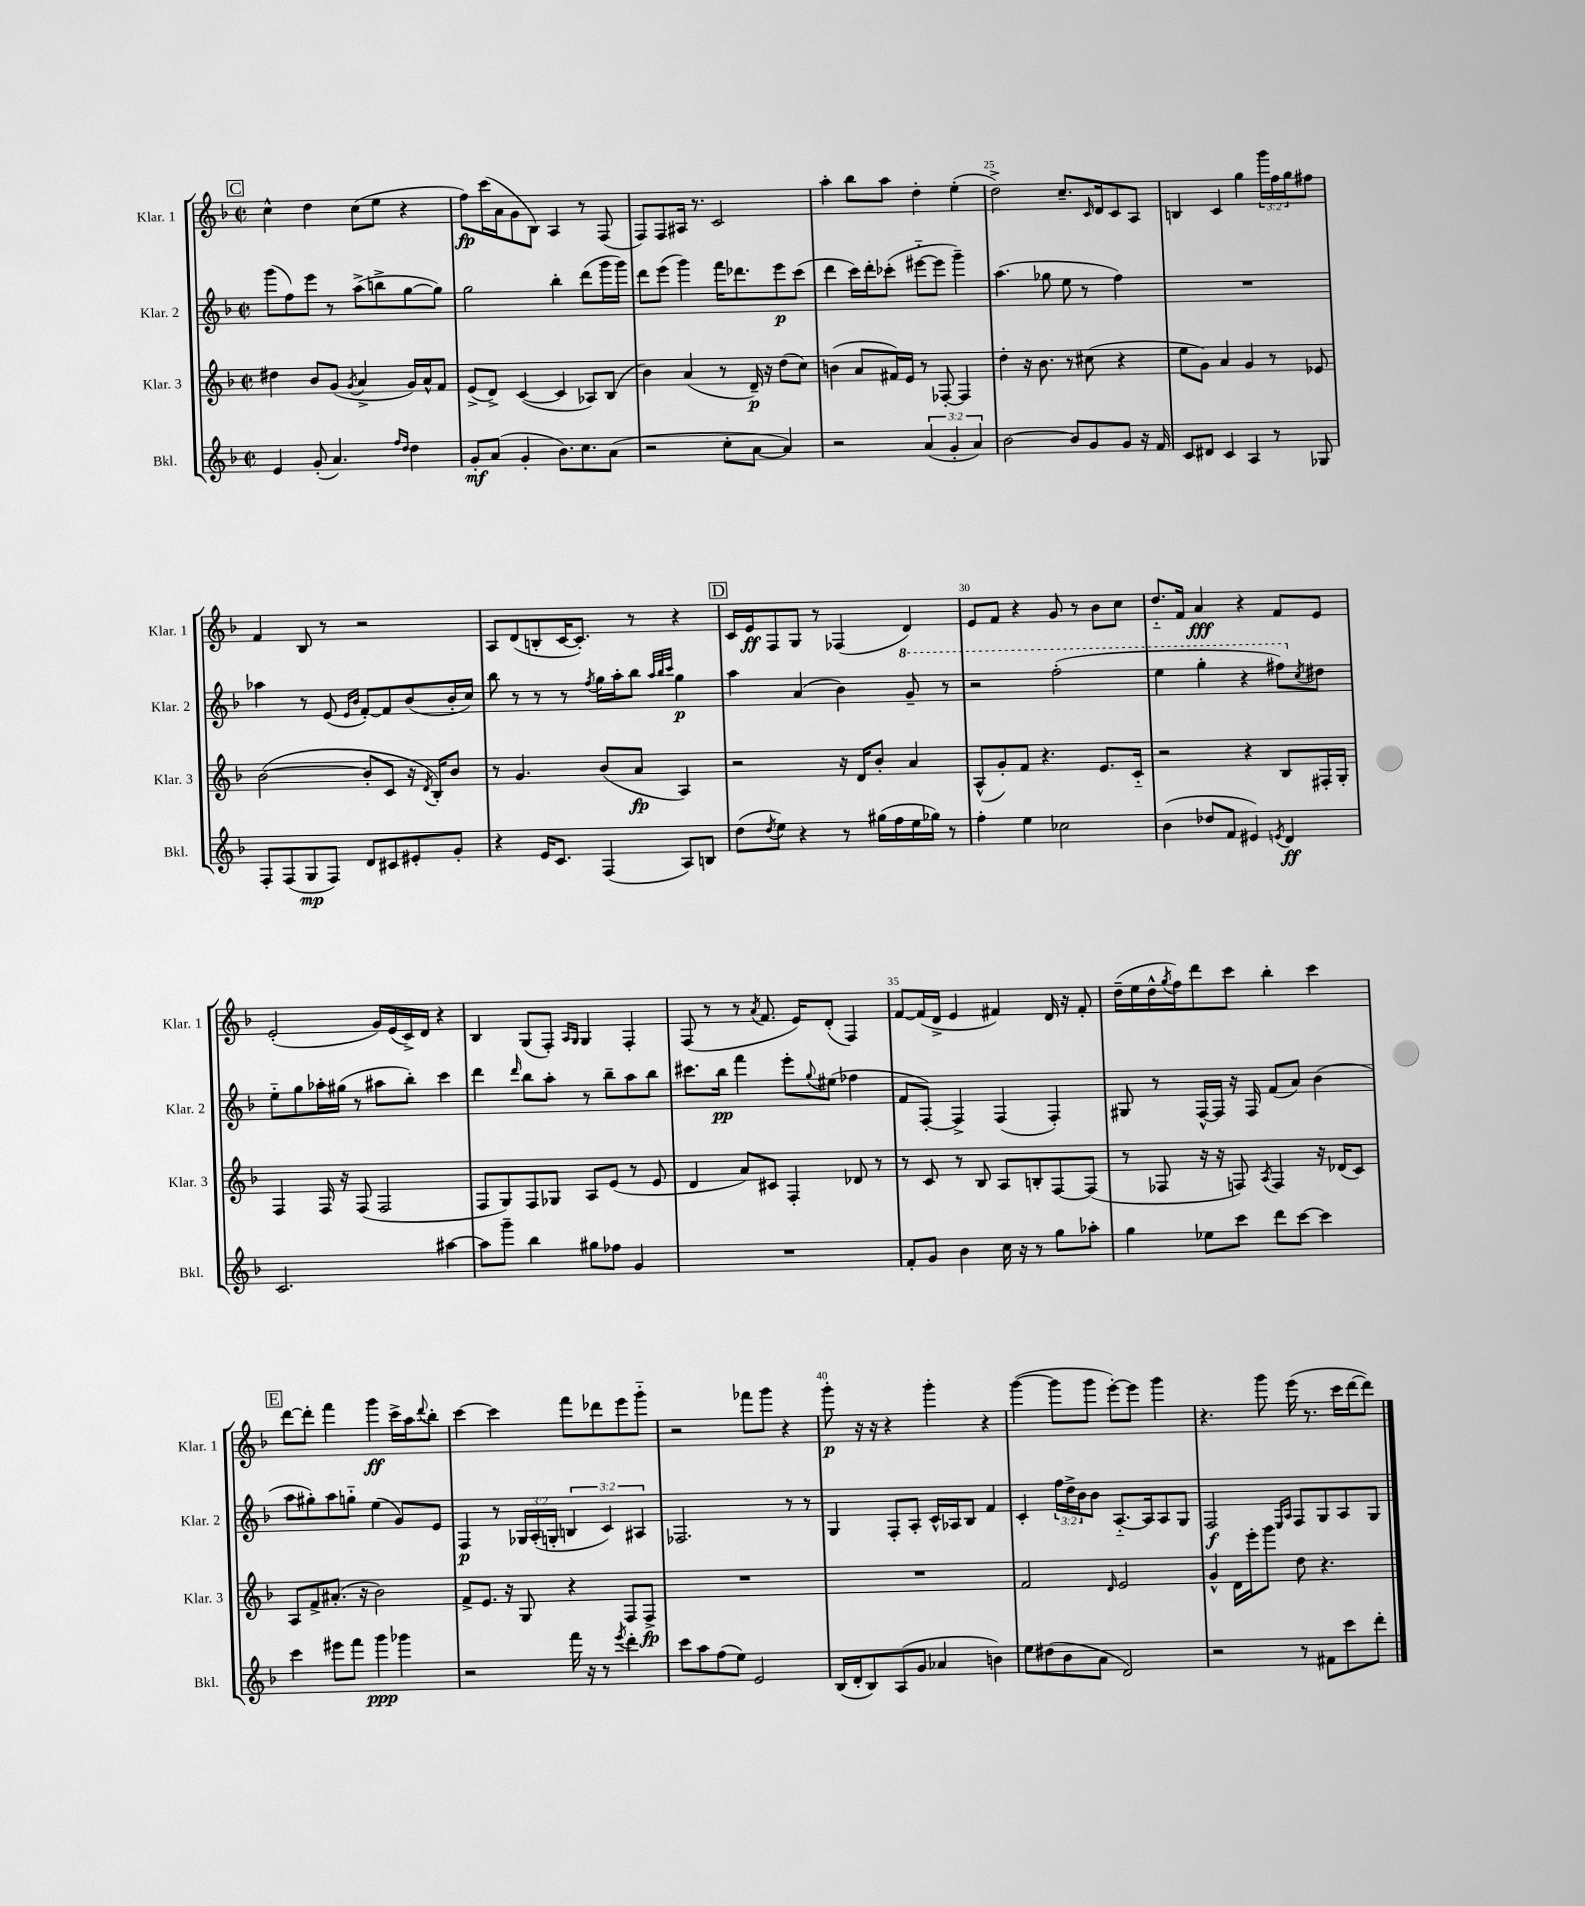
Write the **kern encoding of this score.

**kern	**dynam	**kern	**dynam	**kern	**dynam	**kern	**dynam
*part4	*part4	*part3	*part3	*part2	*part2	*part1	*part1
*staff4	*staff4	*staff3	*staff3	*staff2	*staff2	*staff1	*staff1
*I"Bkl.	*	*I"Klar. 3	*	*I"Klar. 2	*	*I"Klar. 1	*
*I'Bkl.	*	*I'Klar. 3	*	*I'Klar. 2	*	*I'Klar. 1	*
*clefG2	*	*clefG2	*	*clefG2	*	*clefG2	*
*k[b-]	*	*k[b-]	*	*k[b-]	*	*k[b-]	*
*M2/2	*	*M2/2	*	*M2/2	*	*M2/2	*
*met(c|)	*	*met(c|)	*	*met(c|)	*	*met(c|)	*
!!LO:REH:place=s1:t=C
=21	=21	=21	=21	=21	=21	=21	=21
4e/	.	4dd#X\	.	(8ggg\L	.	4cc^^\	.
.	.	.	.	8ff\)	.	.	.
(8g'/	.	8b-/L	.	8eee\J	.	4dd\	.
4.a/)	.	(8g/J	.	8r	.	.	.
.	.	8qg/	.	.	.	.	.
.	.	4a^/	.	(8aa^\L	.	(8cc\L	.
.	.	.	.	8bbn^\	.	8ee\J	.
16qqff/LL	.	.	.	.	.	.	.
16qqdd/JJ	.	.	.	.	.	.	.
4dd\	.	16g/LL)	.	[8gg\	.	4r	.
.	.	16a^^/J	.	.	.	.	.
.	.	8f/J	.	8gg\J])	.	.	.
=22	=22	=22	=22	=22	=22	=22	=22
8g'/L	mf	(8e^/L	.	2gg\	.	8ff\L)	fp
(8a/J	.	8d^/J)	.	.	.	(16ccc\L	.
.	.	.	.	.	.	16a\J	.
4g'/	.	([4c/	.	.	.	8g\	.
.	.	.	.	.	.	8B-\J)	.
8.b-\L)	.	4c/]	.	4bb-'\	.	4A/	.
8.cc\	.	.	.	.	.	.	.
.	.	8A-X/L)	.	(8ddd\L	.	8r	.
(8a\J	.	(8B-/J	.	16ggg\L	.	(8F/	.
.	.	.	.	16ggg\JJ)	.	.	.
=23	=23	=23	=23	=23	=23	=23	=23
2r	.	4b-\)	.	8ddd\L	.	8F/L)	.
.	.	.	.	(8eee\J	.	8F/	.
.	.	(4a/	.	4ggg\)	.	16A#X/Jk	.
.	.	.	.	.	.	8.r	.
8cc'\L	.	8r	.	16fff\KL	.	2c/	.
.	.	.	.	8.ddd-X\	.	.	.
[8a\J	.	16d~/)	p	.	.	.	.
.	.	16r	.	.	.	.	.
4a/])	.	(8dd\L	.	8eee\	p	.	.
.	.	8cc\J)	.	(8ccc\J	.	.	.
=24	=24	=24	=24	=24	=24	=24	=24
2r	.	(4bn\	.	4ddd\	.	4aa'\	.
.	.	8a/L	.	16ccc\LL)	.	8bb-\L	.
.	.	.	.	16ddd'\J	.	.	.
.	.	16f#X/L)	.	(8ccc-X'\J	.	8aa\J	.
.	.	16e/JJ	.	.	.	.	.
(6a/	.	8r	.	[8eee#X\L	.	4dd'\	.
.	.	[8F-X'/	.	8eee#\J]	.	.	.
6g'/	.	.	.	.	.	.	.
.	.	4F-/]	.	4ggg~\)	.	(4ee'\	.
6a/)	.	.	.	.	.	.	.
=25	=25	=25	=25	=25	=25	=25	=25
[2b-\	.	4dd'\	.	(4.aa\	.	2dd^\)	.
.	.	16r	.	.	.	.	.
.	.	8.b-\	.	.	.	.	.
.	.	.	.	8gg-X\	.	.	.
8b-/L]	.	8r	.	8ee\	.	8.cc~/L	.
8g/	.	(8cc#X\	.	8r	.	.	.
.	.	.	.	.	.	16qqc/	.
.	.	.	.	.	.	16d/k	.
8g/J	.	4r	.	4ff\)	.	8c/	.
16r	.	.	.	.	.	8A/J	.
16f/	.	.	.	.	.	.	.
=26	=26	=26	=26	=26	=26	=26	=26
8c/L	.	8ee\L	.	1r	.	4Bn/	.
8d#X/J	.	8g\J)	.	.	.	.	.
4c/	.	4a/	.	.	.	4c/	.
4A/	.	4g/	.	.	.	4gg\	.
8r	.	8r	.	.	.	24ggg\LL	.
.	.	.	.	.	.	24ff\	.
.	.	.	.	.	.	24gg\J	.
8G-X/	.	8e-X/	.	.	.	8ff#X\J	.
!!LO:LB:g=z
=27	=27	=27	=27	=27	=27	=27	=27
8F'/L	.	([2b-\	.	4aa-X\	.	4f/	.
(8F/	.	.	.	.	.	.	.
8G/	mp	.	.	8r	.	8B-/	.
8F/J)	.	.	.	(8e/	.	8r	.
.	.	.	.	16qqe/LL	.	.	.
.	.	.	.	16qqb-/JJ	.	.	.
8d/L	.	8b-'/L]	.	[8f'/L)	.	2r	.
8c#X/	.	8c/J	.	8f/]	.	.	.
8e#X'/	.	16r	.	(8b-/	.	.	.
.	.	8qd/	.	.	.	.	.
.	.	16B-'/KL)	.	.	.	.	.
8g'/J	.	8b-/J	.	16b-'/L	.	.	.
.	.	.	.	16cc/JJ)	.	.	.
=28	=28	=28	=28	=28	=28	=28	=28
4r	.	8r	.	8bb-\	.	8A/L	.
.	.	4.g/	.	8r	.	(8d/	.
16e/KL	.	.	.	8r	.	8Bn'/	.
8.c/J	.	.	.	.	.	.	.
.	.	.	.	8r	.	[16c/K	.
.	.	.	.	.	.	8.c'/J])	.
.	.	.	.	8qff/	.	.	.
(4F/	.	(8b-/L	.	16gg\LL	.	.	.
.	.	.	.	16aa'\J	.	.	.
.	.	8a/J	fp	8bb-\J	.	8r	.
.	.	.	.	32qqaa/LLL	.	.	.
.	.	.	.	32qqbb-/	.	.	.
.	.	.	.	32qqccc/JJJ	.	.	.
8A/L)	.	4A/)	.	4gg\	p	4r	.
8Bn/J	.	.	.	.	.	.	.
!!LO:REH:place=s1:t=D
=29	=29	=29	=29	=29	=29	=29	=29
(8dd\L	.	2r	.	4aa\	.	16c/LL	.
.	.	.	.	.	.	16e/J	ff
8qdd/	.	.	.	.	.	.	.
8ee\J)	.	.	.	.	.	8F/	.
4r	.	.	.	(4a/	.	8G/J	.
.	.	.	.	.	.	8r	.
8r	.	16r	.	4b-\)	.	(4F-X/	.
.	.	16d/KL	.	.	.	.	.
(16gg#X\LL	.	8b-'/J	.	.	.	.	.
16ff\	.	.	.	.	.	.	.
*	*	*	*	*8va	*	*	*
16ee\	.	4a/	.	8gg~/	.	4d/)	.
16gg-X\JJ)	.	.	.	.	.	.	.
8r	.	.	.	8r	.	.	.
=30	=30	=30	=30	=30	=30	=30	=30
4ff'\	.	(8A^^/L	.	2r	.	8e/L	.
.	.	8g'/)	.	.	.	8f/J	.
4ee\	.	8f/J	.	.	.	4r	.
.	.	4.r	.	.	.	.	.
2cc-X\	.	.	.	(2fff'\	.	8g/	.
.	.	.	.	.	.	8r	.
.	.	8.e/L	.	.	.	8b-\L	.
.	.	.	.	.	.	8cc\J	.
.	.	16c/Jk	.	.	.	.	.
=31	=31	=31	=31	=31	=31	=31	=31
(4b-\	.	2r	.	4eee\	.	8.dd/L	.
.	.	.	.	.	.	16f/Jk	.
8dd-X/L	.	.	.	4ggg'\	.	4a/	fff
8f/J	.	.	.	.	.	.	.
4e#X/)	.	4r	.	4r	.	4r	.
8qen/	.	.	.	.	.	.	.
4d/	ff	8B-/L	.	8fff#X\L)	.	8f/L	.
*	*	*	*	*X8va	*	*	*
.	.	.	.	8qcc/	.	.	.
.	.	16F#X'/L	.	8dd#X\J	.	8e/J	.
.	.	16G'/JJ	.	.	.	.	.
!!LO:LB:g=z
=32	=32	=32	=32	=32	=32	=32	=32
2.c/	.	4F/	.	8ee\L	.	(2e'/	.
.	.	.	.	8gg\	.	.	.
.	.	16F/	.	16aa-X'\L	.	.	.
.	.	16r	.	(16gg#X\JJ	.	.	.
.	.	(8F/	.	8r	.	.	.
.	.	2F/	.	8aa#X\L	.	16g/LL)	.
.	.	.	.	.	.	(16e/	.
.	.	.	.	8bb-'\J)	.	16c^/)	.
.	.	.	.	.	.	16d/JJ	.
[4aa#X\	.	.	.	4ccc\	.	4r	.
=33	=33	=33	=33	=33	=33	=33	=33
8aa#\L]	.	8F/L	.	4ddd\	.	4B-/	.
8ggg~\J	.	8G/)	.	.	.	.	.
.	.	.	.	16qqddd/	.	.	.
4bb-\	.	8F/	.	8bb-\L	.	(8G/L	.
.	.	8G-X/J	.	8aa'\J	.	8F'/J)	.
.	.	.	.	.	.	16qqA/LL	.
.	.	.	.	.	.	16qqG/JJ	.
8gg#X\L	.	8A/L	.	8r	.	4G/	.
8ff-X\J	.	(8e/J	.	8bb-~\L	.	.	.
4g/	.	8r	.	8aa\	.	4F'/	.
.	.	8e/	.	8bb-\J	.	.	.
=34	=34	=34	=34	=34	=34	=34	=34
1r	.	4d/	.	8.ccc#X\L	.	(8F/	.
.	.	.	.	.	.	8r	.
.	.	.	.	16bb-\Jk	pp	.	.
.	.	8a/L)	.	4fff\	.	8r	.
.	.	.	.	.	.	8qa/	.
.	.	8c#X/J	.	.	.	8.f/	.
.	.	4F'/	.	8eee'\L	.	.	.
.	.	.	.	.	.	16e/KL)	.
.	.	.	.	8qqgg/	.	.	.
.	.	.	.	(8ee#X\J	.	(8d'/J	.
.	.	8d-X/	.	4ff-X\	.	4F/)	.
.	.	8r	.	.	.	.	.
=35	=35	=35	=35	=35	=35	=35	=35
8f'/L	.	8r	.	8f/L	.	[8f/L	.
8g/J	.	8c/	.	[8F'/J)	.	(16f/L]	.
.	.	.	.	.	.	16d^/JJ	.
4b-\	.	8r	.	4F^/]	.	4e/	.
.	.	8B-/	.	.	.	.	.
16cc\	.	8A/L	.	(4F/	.	4f#X/)	.
16r	.	.	.	.	.	.	.
8r	.	8Bn'/	.	.	.	.	.
8gg\L	.	[8F/	.	4F'/)	.	16d/	.
.	.	.	.	.	.	16r	.
8aa-X'\J	.	(8F/J]	.	.	.	8f#'/	.
=36	=36	=36	=36	=36	=36	=36	=36
4gg\	.	8r	.	8G#X/	.	(16dd~\LL	.
.	.	.	.	.	.	16ee\	.
.	.	8F-X/	.	8r	.	16dd^^\	.
.	.	.	.	.	.	8qgg/	.
.	.	.	.	.	.	16ff\J)	.
8ee-X\L	.	16r	.	[16F^^/LL	.	8ddd\	.
.	.	16r	.	16F/JJ]	.	.	.
8ccc\J	.	8Fn/)	.	16r	.	8ccc\J	.
.	.	.	.	16F/	.	.	.
.	.	8qA/	.	.	.	.	.
8ddd\L	.	4F/	.	(8f/L	.	4bb-'\	.
[8ccc\J	.	.	.	8a/J)	.	.	.
4ccc\]	.	16r	.	(4b-\	.	4ccc\	.
.	.	(16d-X/KL	.	.	.	.	.
.	.	8c/J)	.	.	.	.	.
!!LO:LB:g=z
!!LO:REH:place=s1:t=E
=37	=37	=37	=37	=37	=37	=37	=37
4ccc\	.	8A/L	.	8aa\L	.	[8ddd\L	.
.	.	8f^/	.	8gg#X'\)	.	8ddd'\J]	.
8eee#X\L	.	(8.a#X'/J	.	8aa\	.	4fff\	.
8fff\J	.	.	.	8ggn\J	.	.	.
.	.	16r	.	.	.	.	.
4ggg\	ppp	2b-\)	.	(4ee\	.	4ggg\	ff
4ggg-X\	.	.	.	8g/L)	.	16ccc^\LL	.
.	.	.	.	.	.	16aa\J	.
.	.	.	.	.	.	8qqddd/	.
.	.	.	.	8e/J	.	8bb-'\J	.
=38	=38	=38	=38	=38	=38	=38	=38
2r	.	8f^/L	.	4F/	p	[4ccc\	.
.	.	8.e/J	.	.	.	.	.
.	.	.	.	8r	.	4ccc\]	.
.	.	16r	.	.	.	.	.
.	.	8G/	.	24G-X/LL	.	.	.
.	.	.	.	(24A'/	.	.	.
.	.	.	.	24Gn'/JJ	.	.	.
16fff\	.	4r	.	6Bn/	.	8fff\L	.
16r	.	.	.	.	.	.	.
8r	.	.	.	.	.	8ddd-X\	.
.	.	.	.	6c/)	.	.	.
8qeee/	.	.	.	.	.	.	.
4ddd'\	.	8F/L	.	.	.	8eee\	.
.	.	.	.	6A#X/	.	.	.
.	.	8F^/J	fp	.	.	8ggg\J	.
=39	=39	=39	=39	=39	=39	=39	=39
8ccc\L	.	1r	.	2.F-X/	.	2r	.
8aa\	.	.	.	.	.	.	.
(8ff\	.	.	.	.	.	.	.
8ee\J)	.	.	.	.	.	.	.
2e/	.	.	.	.	.	8fff-X\L	.
.	.	.	.	.	.	8ggg\J	.
.	.	.	.	8r	.	4r	.
.	.	.	.	8r	.	.	.
=40	=40	=40	=40	=40	=40	=40	=40
(16B-/LL	.	1r	.	4G/	.	8ggg'\	p
16d'/J	.	.	.	.	.	.	.
8B-/)	.	.	.	.	.	16r	.
.	.	.	.	.	.	16r	.
(8A/	.	.	.	8F'/L	.	4r	.
8g/J	.	.	.	8A'/J	.	.	.
4a-X/	.	.	.	16c^^/LL	.	4ggg'\	.
.	.	.	.	16A-X/J	.	.	.
.	.	.	.	8B-/J	.	.	.
4bn\)	.	.	.	4f/	.	4r	.
=41	=41	=41	=41	=41	=41	=41	=41
8ee\L	.	2f/	.	4c'/	.	([4ggg\	.
(8dd#X\	.	.	.	.	.	.	.
8b-\	.	.	.	24ff\LL	.	8ggg\L]	.
.	.	.	.	24dd^\	.	.	.
.	.	.	.	24b-\J	.	.	.
8a\J	.	.	.	8b-\J	.	8ggg\J	.
.	.	16qqd/	.	.	.	.	.
2d/)	.	2e/	.	[8.A/L	.	[8eee'\L)	.
.	.	.	.	.	.	8eee\J]	.
.	.	.	.	16A/k]	.	.	.
.	.	.	.	8A/	.	4ggg\	.
.	.	.	.	8G/J	.	.	.
=42	=42	=42	=42	=42	=42	=42	=42
2r	.	4g^^/	.	2F/	f	4.r	.
.	.	16d\LL	.	.	.	.	.
.	.	16eee'\J	.	.	.	.	.
.	.	8ggg\J	.	.	.	8ggg\	.
.	.	.	.	16qqE/LL	.	.	.
.	.	.	.	16qqA/JJ	.	.	.
8r	.	8dd\	.	8F/L	.	(16eee\	.
.	.	.	.	.	.	8.r	.
8f#X\L	.	4.r	.	8G/	.	.	.
8ccc\	.	.	.	8A/	.	16ccc\LL	.
.	.	.	.	.	.	[16ddd\J	.
8ddd'\J	.	.	.	8G/J	.	8ddd\J])	.
==	==	==	==	==	==	==	==
*-	*-	*-	*-	*-	*-	*-	*-
